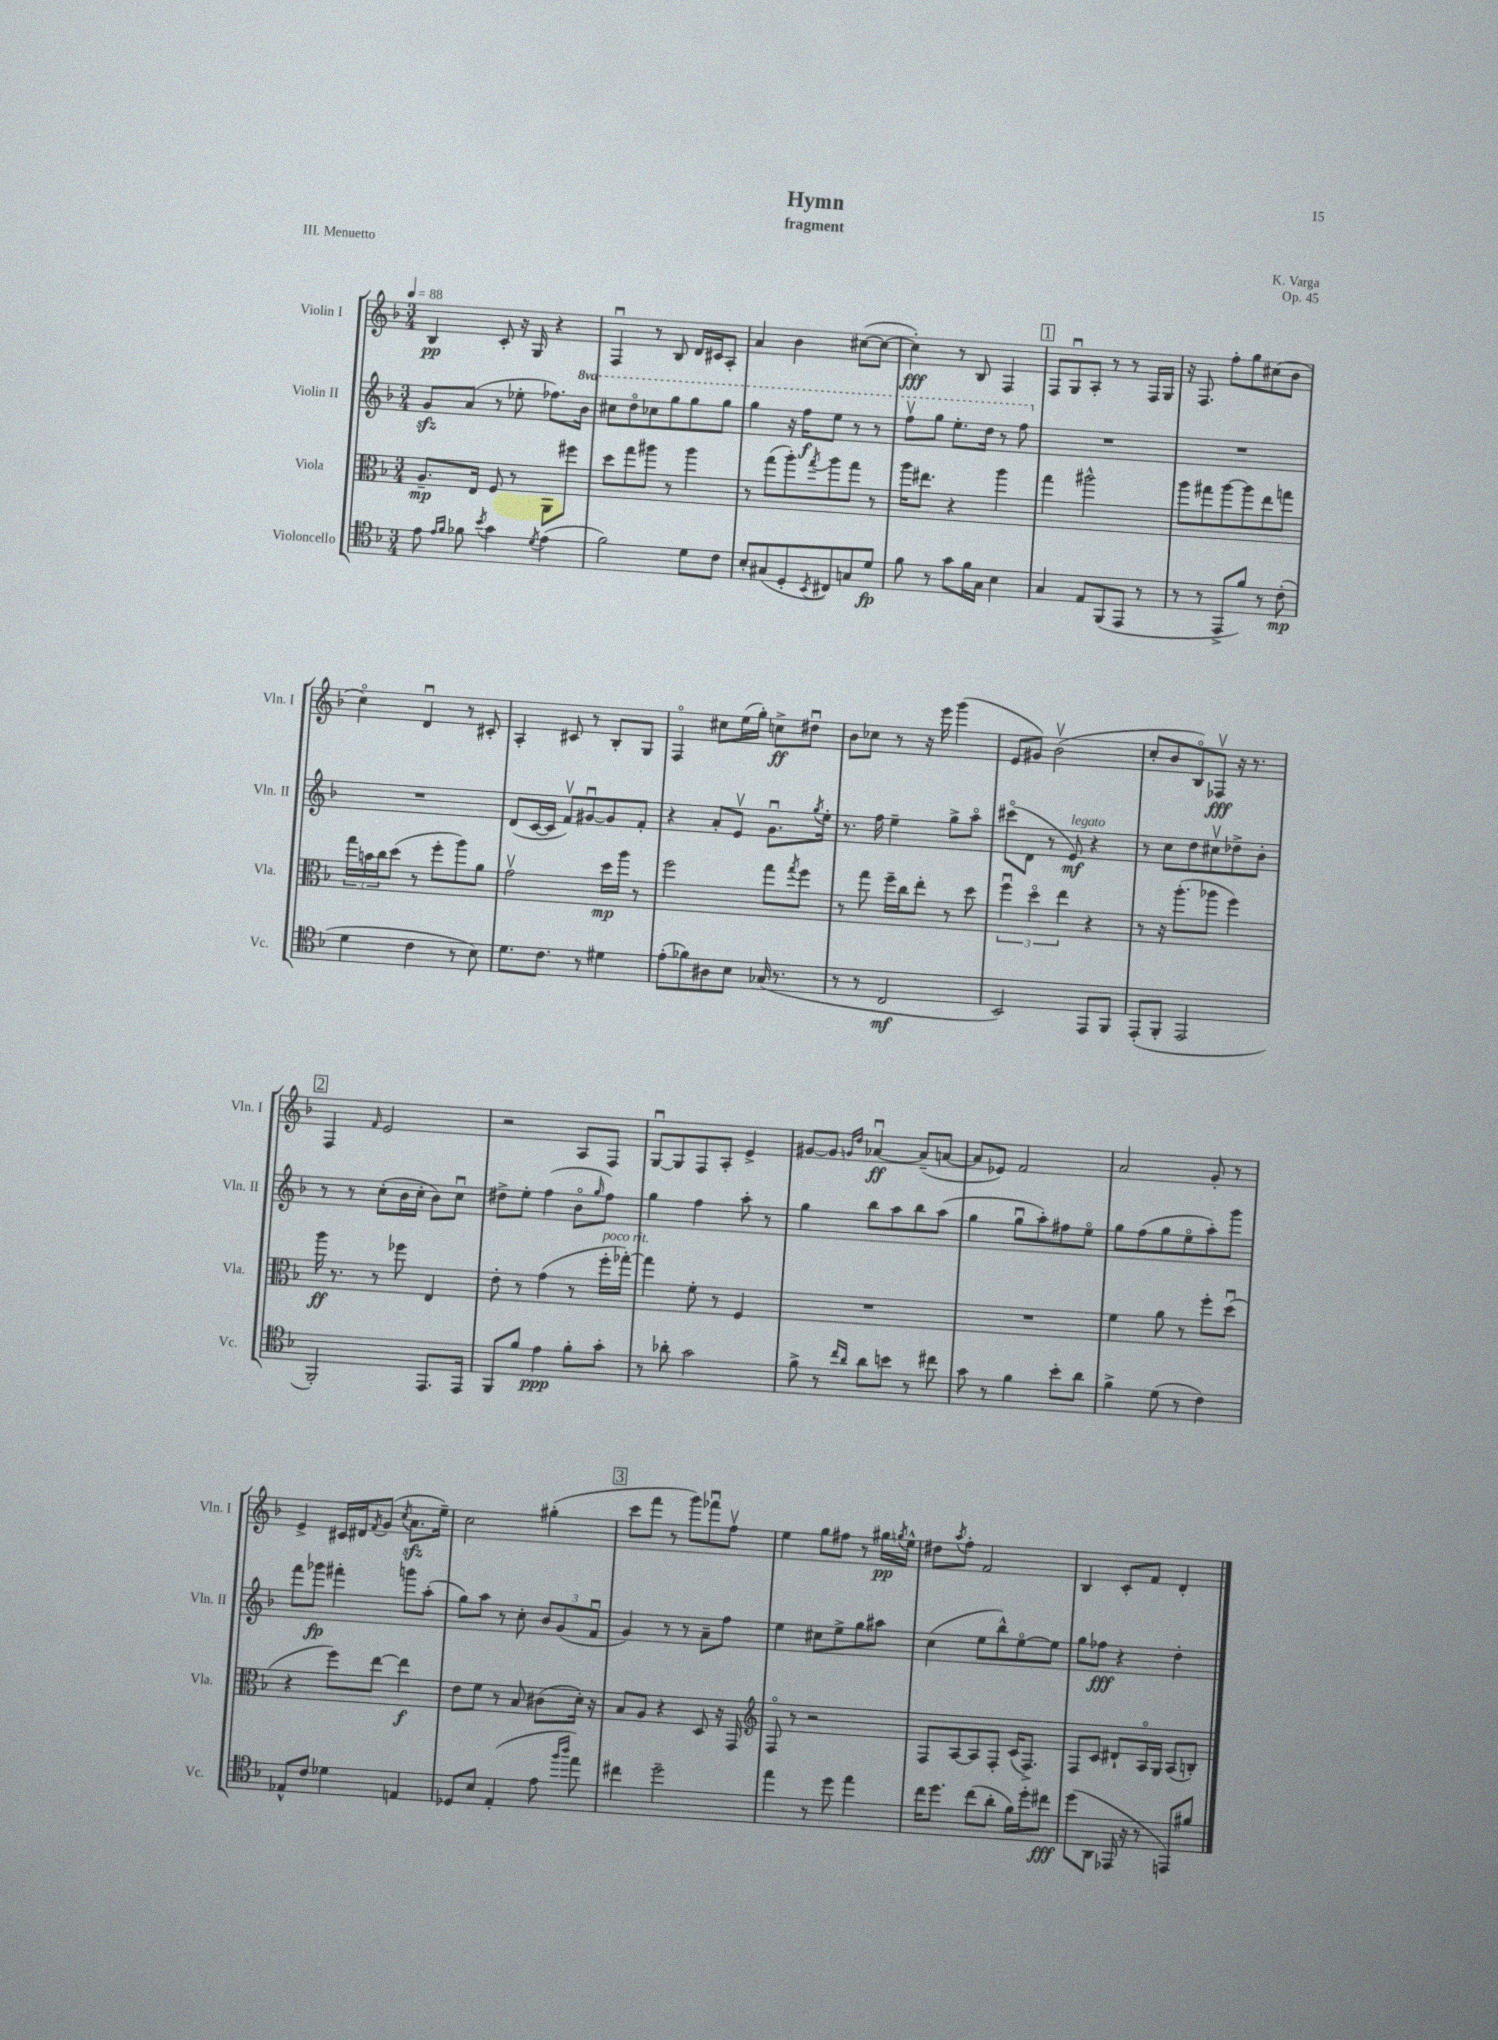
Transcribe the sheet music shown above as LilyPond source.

\header { title = "Hymn" composer = "K. Varga" subtitle = "fragment" opus = "Op. 45" piece = "III. Menuetto" }
<<
\new StaffGroup <<
\new Staff = "s0" \with { instrumentName = "Violin I" shortInstrumentName = "Vln. I" } {
    \clef treble \key f \major \numericTimeSignature \time 3/4 \tempo 4 = 88
    bes4\pp c'8-. r16 g16 r4 |
    f4\downbow r8 bes8 d'16 cis'16 a8-. |
    a'4 bes'4 cis''8~( cis''8~ |
    cis''4-.\fff) r8 bes8 f4 |
    \mark \markup { \box "1" } f8 g8\downbow a8-. r8 r8 f16 g16 |
    r16 f8. f''8-. g''8 cis''8( bes'8 |
    c''4\flageolet) d'4\downbow r8 cis'8-. |
    a4-. cis'8 r8 bes8-. g8 |
    f4\flageolet cis''8 e''16( g''16-.) c''8->\ff dis''8\downbow |
    bes'8 ces''8 r8 r16 e'''16 g'''4( |
    e'8 gis'8) bes'2\upbow( |
    c''8-. bes'8 bes8\flageolet) fes8\upbow\fff r16 r8. |
    \mark \markup { \box "2" } f4 \grace { f'16 } e'2 |
    r2 a8 f8 |
    g8~\downbow g8 f8 a8-. e'4-> |
    gis'8~ gis'8 \grace { g'16 d''16 } aes'4~\downbow\ff aes'8--( a'8~ |
    a'8 ees'8) f'2 |
    a'2 g'8-. r8 |
    e'4-> cis'16 dis'16 \acciaccatura { f'8 } g'8( \acciaccatura { c''8 } a'8.\sfz e''16--) |
    c''2 gis''4-.( |
    \mark \markup { \box "3" } c'''8 f'''8 r8 g'''8) fes'''8\downbow f''8\upbow |
    e''4 g''8 fis''8 r8 gis''16\pp \acciaccatura { g''8 } e''16-^ |
    dis''8 \acciaccatura { a''8 } f''8-. f'2 |
    bes4 c'8-. f'8 d'4-. \bar "|." |
}
\new Staff = "s1" \with { instrumentName = "Violin II" shortInstrumentName = "Vln. II" } {
    \clef treble \key f \major \numericTimeSignature \time 3/4 \set Staff.ottavationMarkups = #ottavation-simple-ordinals
    g'8\sfz a'8( r8 ees''8-. fes''8.) \ottava #1 bes''16 |
    cis'''8 d'''8\flageolet ces'''8 g'''8 g'''8 g'''8 |
    g'''4 r16 f'''16\f e'''8 r8 r8 |
    f'''8\upbow g'''8 e'''8.-. d'''16 r8 f'''8 \ottava #0 |
    \mark \markup { \box "1" } R2. |
    R2. |
    R2. |
    d'8( c'16~ c'16 f'8\upbow) gis'8~\downbow gis'8 f'8-. |
    r4 a'8-. e'8\upbow g'8.\downbow \acciaccatura { g''8 } e''16-. |
    r8. f''16 e''4-- g''8-> a''8\flageolet |
    cis'''8\flageolet( d'8 r8 e'8\mf^\markup { \italic "legato" }) r4 |
    r8 c''8 d''8 cis''8\upbow des''8-> bes'8-. |
    \mark \markup { \box "2" } r8 r8 c''8-.( bes'16 c''16-. bes'8) c''8\downbow |
    dis''8-> e''8-. f''4( bes'8\flageolet \grace { g''16 } f''8) |
    g''4 f''4 a''8-. r8 |
    g''4 bes''8 a''8 bes''8 a''8( |
    g''4 g''8\downbow a''8-.) fis''8 e''8\flageolet |
    g''8 f''8( g''8 e''8\flageolet a''8-.) g'''8 |
    f'''8 ges'''8\fp fis'''4-. g'''8 a''8-.( |
    g''8) a''8 r8 c''8-. \tuplet 3/2 { bes'8 g'8( f'8\downbow } |
    \mark \markup { \box "3" } g'4) r8 r8 a'8-- f''8 |
    e''4 cis''8 e''8-> g''8 ais''8 |
    c''4( e''8 bes''8-^) e''8~\flageolet e''8 |
    g''8 fes''8\fff r4 d''4-. \bar "|." |
}
\new Staff = "s2" \with { instrumentName = "Viola" shortInstrumentName = "Vla." } {
    \clef alto \key f \major \numericTimeSignature \time 3/4
    a8.--\mp e16 f8 r8 a,8 fis''8 |
    d''8 g''8 ais''8 r8 ais''4 |
    r8 g''8( a''8-.) \acciaccatura { g''8 } a''8 g''8 r8 |
    a''16 eis''8. r4 a''4 |
    \mark \markup { \box "1" } g''4 ais''2-^ |
    a''8 gis''8 a''8~ a''8 e''8 g''8 |
    \tuplet 3/2 { g''16 b'16 c''16 } d''8( r8 f''8-. a''8) a'8 |
    g'2\upbow d''16\mp a''16 r8 |
    f''2 g''8 \acciaccatura { g''8 } f''8 |
    r8 g''8 f''16-- c''16 e''8-. r8 d''8 |
    \tuplet 3/2 { f''4\downbow d''4\flageolet e''4 } r4 |
    r8 r16 a''8.-.( aes''8 f''4) |
    \mark \markup { \box "2" } a''16\ff r8. r8 fes''8 e4 |
    e'8-. r8 g'4( r8 f''16-.^\markup { \italic "poco rit." } ges''16~-.) |
    ges''4 f'8-. r8 f4 |
    R2. |
    R2. |
    f'4 a'8 r8 f''8-. d''8\downbow( |
    r4 f''8) e''8~ e''4\f |
    e'8 f'8 r8 bes8 cis'8( d'16-.) r16 |
    \mark \markup { \box "3" } bes8 a8 r4 d8 r16 g,16 |
    \clef treble f8\flageolet r8 r2 |
    f8 a8~ a8 f8-. c'16( f8.->) |
    f8 c'8 dis'8-! a16\flageolet g16 a8( b8-.) \bar "|." |
}
\new Staff = "s3" \with { instrumentName = "Violoncello" shortInstrumentName = "Vc." } {
    \clef tenor \key f \major \numericTimeSignature \time 3/4
    e'8 \grace { e'16 f'16 } fes'8 \acciaccatura { bes'8 } g'4 \acciaccatura { d'8 } e'4( |
    f'2) d'8 c'8 |
    bes8-. gis8( d8-. \acciaccatura { bes,8 } cis8) g8 d'8\fp |
    f'8 r8 g'8 f'16 g16 bes4 |
    \mark \markup { \box "1" } g4 e8 f,8( e,8 r8 |
    r8 r8 e,8-> f'8) r8 c'8-.\mp( |
    d'4 c'4 r8 bes8) |
    d'8. c'8. r8 dis'4 |
    e'8-.( fes'8) ais8 bes8 ges16( r8. |
    r8 r8 c2\mf |
    bes,2) e,8 f,8 |
    e,8-.( f,8-. e,2 |
    \mark \markup { \box "2" } f,2-.) e,8. e,16 |
    f,8 f'8 e'4\ppp f'8-. g'8-. |
    r8 aes'8-. g'2 |
    f'8-> r8 \grace { c''16 a'16 } a'8 b'8 r8 cis''8 |
    g'8 r8 f'4 bes'8-. a'8 |
    f'4-> d'8( r8 c'4) |
    ees8-^ c'8 des'4 e4 |
    des8 bes8 e4-.( e'8 \grace { f''16 a''16 } e''8) |
    \mark \markup { \box "3" } cis''4 d''2-- |
    e''4 r8 d''8 e''4 |
    c''16 d''8. c''8( a'8-. f'16) d''16-. cis''8\fff |
    d''8( a,8 ees,16 r16 r8 e,8) fis'8 \bar "|." |
}
>>
>>
\layout { \context { \Score \remove "Bar_number_engraver" } }
